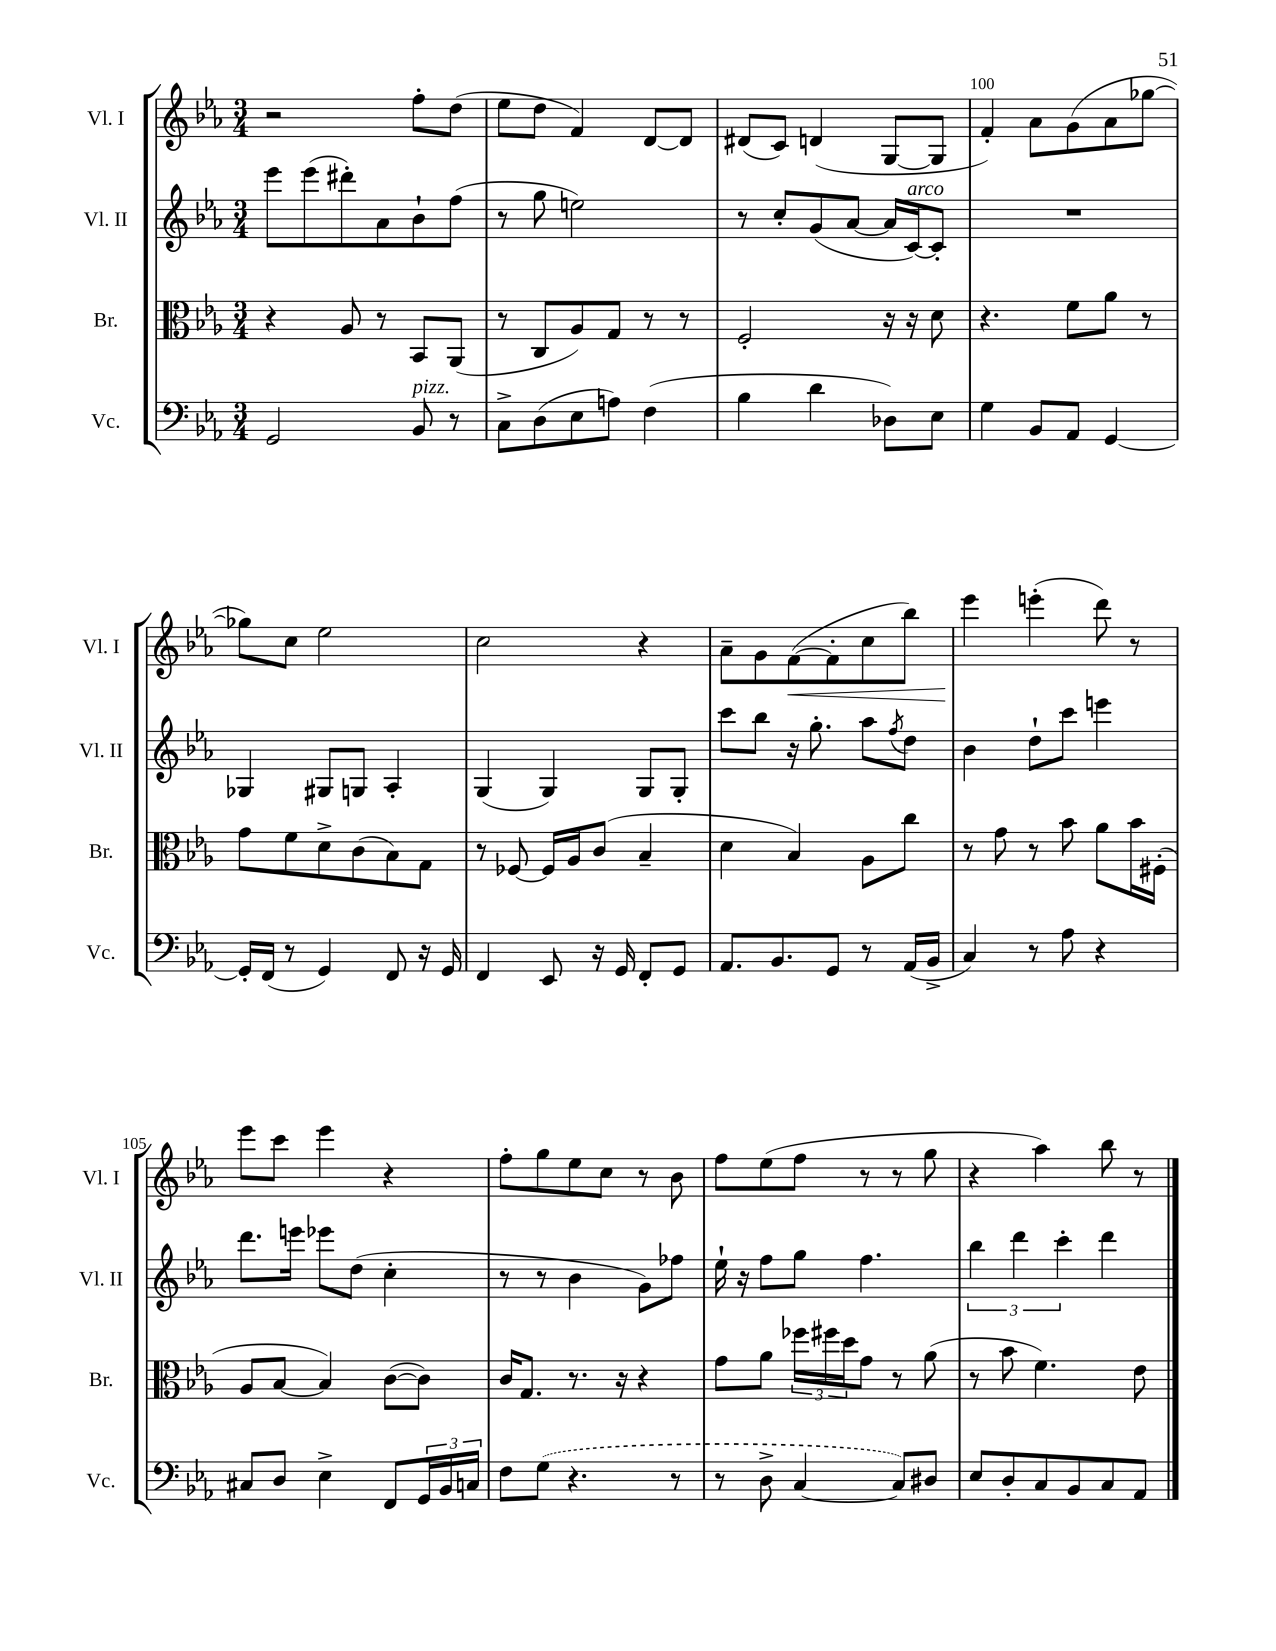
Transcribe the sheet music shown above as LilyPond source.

<<
\new StaffGroup <<
\new Staff = "s0" \with { instrumentName = "Vl. I" shortInstrumentName = "Vl. I" } {
    \clef treble \key ees \major \numericTimeSignature \time 3/4
    r2 f''8-. d''8( |
    ees''8 d''8 f'4) d'8~ d'8 |
    dis'8( c'8) d'4( g8~ g8 |
    f'4-.) aes'8 g'8( aes'8 ges''8~ |
    ges''8) c''8 ees''2 |
    c''2 r4 |
    aes'8-- g'8 f'8~\<( f'8-. c''8 bes''8) |
    ees'''4\! e'''4-.( d'''8) r8 |
    ees'''8 c'''8 ees'''4 r4 |
    f''8-. g''8 ees''8 c''8 r8 bes'8 |
    f''8 ees''8( f''8 r8 r8 g''8 |
    r4 aes''4) bes''8 r8 \bar "|." |
}
\new Staff = "s1" \with { instrumentName = "Vl. II" shortInstrumentName = "Vl. II" } {
    \clef treble \key ees \major \numericTimeSignature \time 3/4
    ees'''8 ees'''8( dis'''8-.) aes'8 bes'8-! f''8( |
    r8 g''8 e''2) |
    r8 c''8-. g'8( aes'8~ aes'16 c'16~^\markup { \italic "arco" }) c'8-. |
    R2. |
    ges4 gis8 g8 aes4-. |
    g4( g4) g8 g8-. |
    c'''8 bes''8 r16 g''8.-. aes''8 \acciaccatura { f''8 } d''8 |
    bes'4 d''8-! c'''8 e'''4 |
    d'''8. e'''16 ees'''8 d''8( c''4-. |
    r8 r8 bes'4 g'8) fes''8 |
    ees''16-! r16 f''8 g''8 f''4. |
    \tuplet 3/2 { bes''4 d'''4 c'''4-. } d'''4 \bar "|." |
}
\new Staff = "s2" \with { instrumentName = "Br." shortInstrumentName = "Br." } {
    \clef alto \key ees \major \numericTimeSignature \time 3/4
    r4 aes8 r8 bes,8 aes,8( |
    r8 c8 aes8) g8 r8 r8 |
    f2-. r16 r16 d'8 |
    r4. f'8 aes'8 r8 |
    g'8 f'8 d'8-> c'8( bes8) g8 |
    r8 fes8~ fes16 aes16 c'8( bes4-- |
    d'4 bes4) aes8 c''8 |
    r8 g'8 r8 bes'8 aes'8 bes'16 fis16-.( |
    aes8 bes8~ bes4) c'8~( c'8) |
    c'16 g8. r8. r16 r4 |
    g'8 aes'8 \tuplet 3/2 { fes''16 fis''16 d''16 } g'8 r8 aes'8( |
    r8 bes'8 f'4.) ees'8 \bar "|." |
}
\new Staff = "s3" \with { instrumentName = "Vc." shortInstrumentName = "Vc." } {
    \clef bass \key ees \major \numericTimeSignature \time 3/4
    g,2 bes,8^\markup { \italic "pizz." } r8 |
    c8-> d8( ees8 a8) f4( |
    bes4 d'4 des8) ees8 |
    g4 bes,8 aes,8 g,4~ |
    g,16-. f,16( r8 g,4) f,8 r16 g,16 |
    f,4 ees,8 r16 g,16 f,8-. g,8 |
    aes,8. bes,8. g,8 r8 aes,16( bes,16-> |
    c4) r8 aes8 r4 |
    cis8 d8 ees4-> f,8 \tuplet 3/2 { g,16 bes,16 c16 } |
    f8 \once \slurDashed g8( r4. r8 |
    r8 d8-> c4~ c8) dis8 |
    ees8 d8-. c8 bes,8 c8 aes,8 \bar "|." |
}
>>
>>
\layout { \context { \Score currentBarNumber = #97 \override BarNumber.break-visibility = ##(#f #t #t) barNumberVisibility = #(every-nth-bar-number-visible 5) } }
